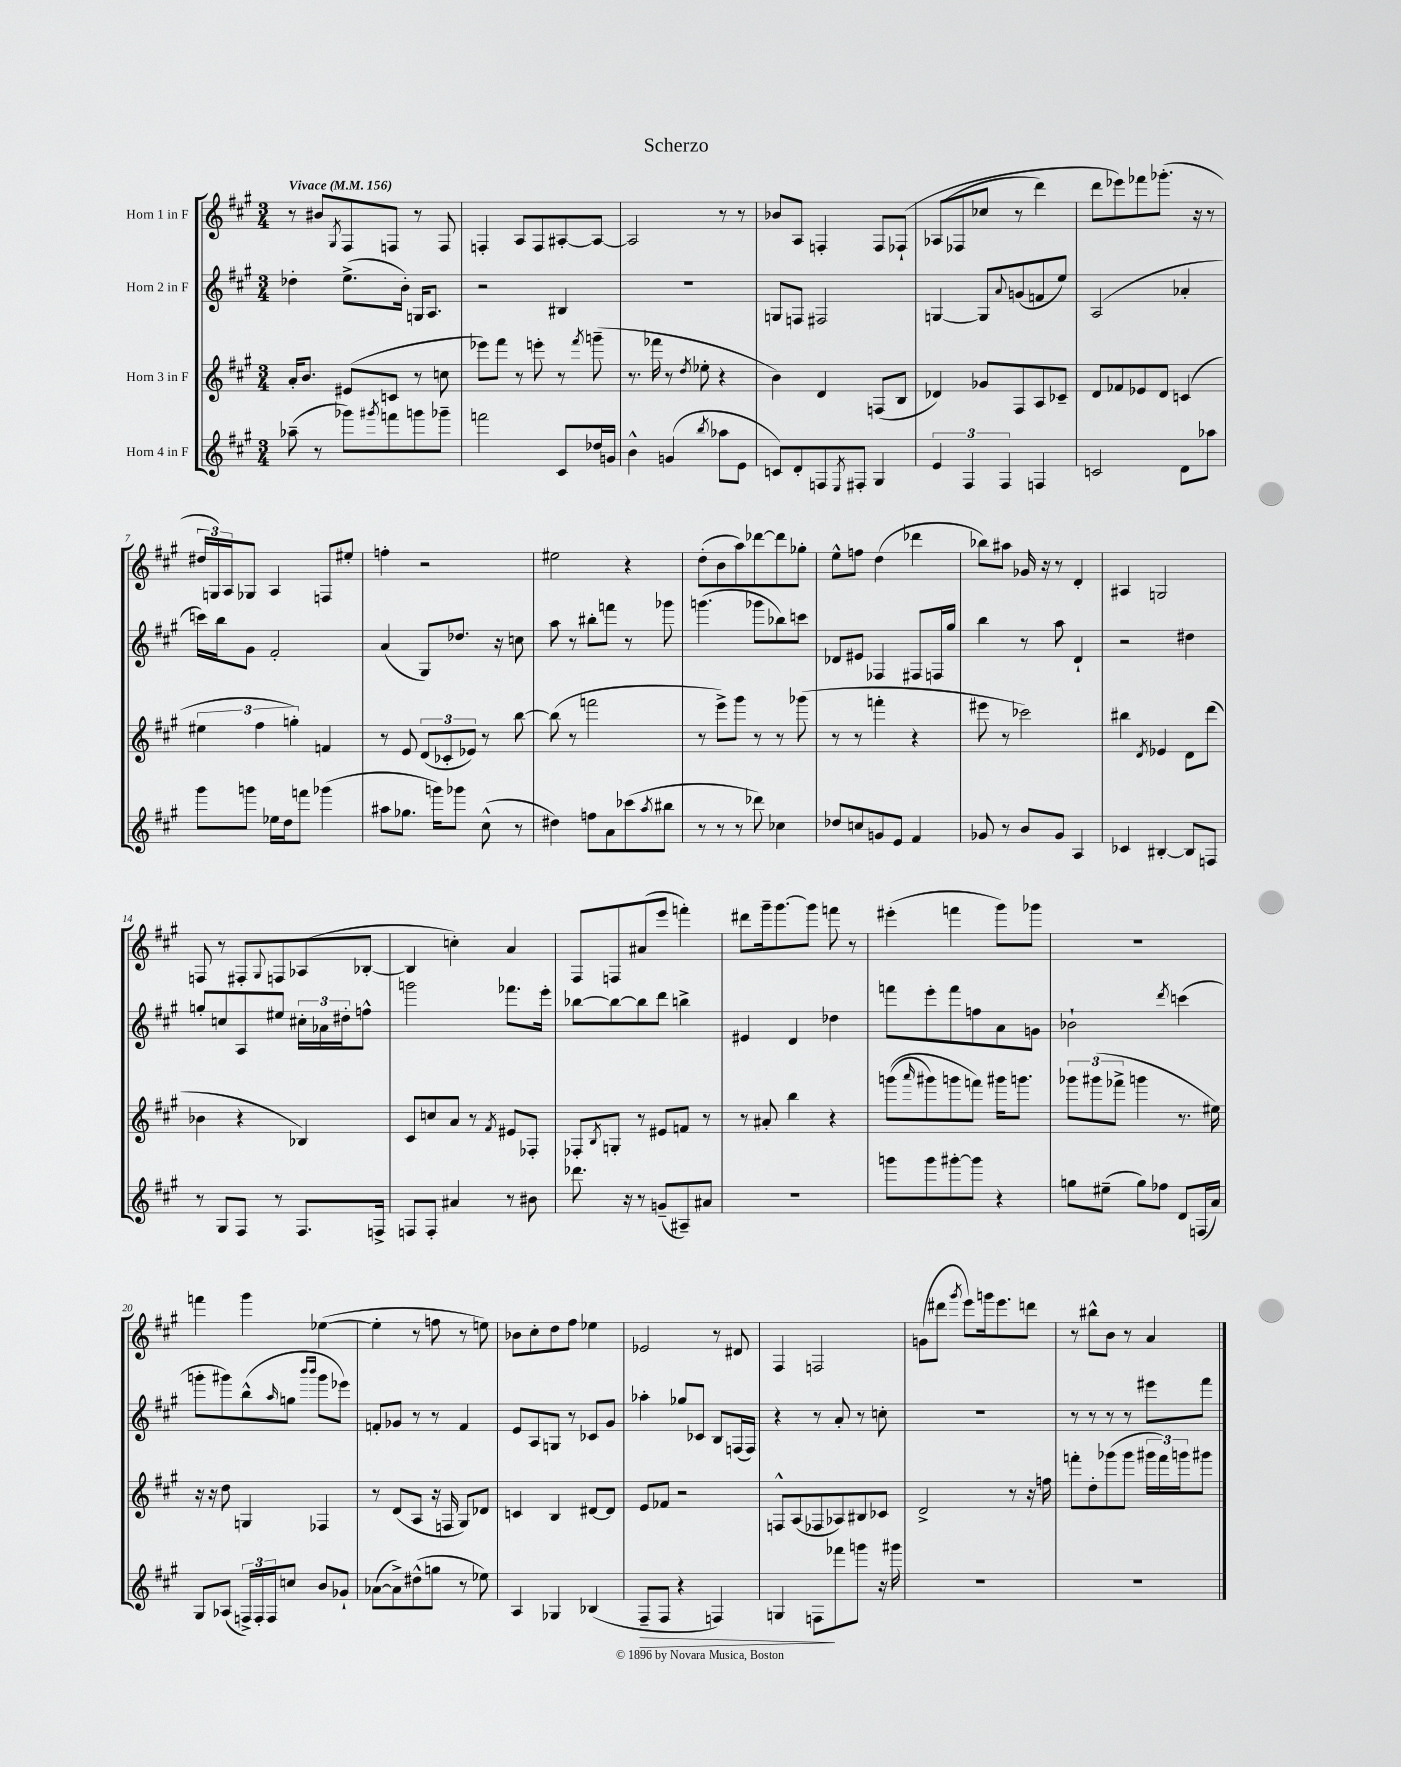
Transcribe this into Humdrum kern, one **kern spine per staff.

**kern	**dynam	**kern	**kern	**kern
*part4	*part4	*part3	*part2	*part1
*staff4	*staff4	*staff3	*staff2	*staff1
*I"Horn 4 in F	*	*I"Horn 3 in F	*I"Horn 2 in F	*I"Horn 1 in F
*clefG2	*	*clefG2	*clefG2	*clefG2
*k[f#c#g#]	*	*k[f#c#g#]	*k[f#c#g#]	*k[f#c#g#]
*M3/4	*	*M3/4	*M3/4	*M3/4
*MM156	*	*MM156	*MM156	*MM156
=1	=1	=1	=1	=1
!	!	!	!	!LO:TX:a:B:t=Vivace
(8aa-X~\	.	16a'/KL	4dd-X'\	8r
.	.	8.b/J	.	.
8r	.	.	.	8b#X/L
.	.	.	.	8qG#/
8ggg-X\L)	.	(8e#X/L	(8.ee^\L	8F#/
8qggg#X/	.	.	.	.
8fffn\	.	8cn/J	.	8Fn/J
.	.	.	16b'\Jk)	.
8gggn\	.	8r	16Gn/KL	8r
.	.	.	8.A/J	.
8ggg-X~\J	.	8ccn\	.	8F/
=2	=2	=2	=2	=2
2fffn\	.	8eee-X\L)	2r	4Fn'/
.	.	8fff#\J	.	.
.	.	8r	.	8A/L
.	.	8eeen'\	.	8F/
8c#/L	.	8r	4B#X/	[8A#X'/
.	.	8qfff#/	.	.
16dd-X/L	.	(8gggn~\	.	8A#/J_
16gn/JJ	.	.	.	.
=3	=3	=3	=3	=3
4b^^\	.	8.r	2.r	2A#/]
.	.	16fff-X\	.	.
(4gn/	.	8r	.	.
.	.	8qdd/	.	.
.	.	8ee-X'\	.	.
8qbb/	.	.	.	.
8aa-X\L	.	4r	.	8r
8e\J	.	.	.	8r
=4	=4	=4	=4	=4
8cn/L)	.	4b\)	8Gn/L	8b-X/L
8d'/	.	.	8Fn/J	8A/J
8Fn/	.	4d/	2F#X/	4Fn'/
8qE/	.	.	.	.
8F#X'/J	.	.	.	.
4G#/	.	(8Fn/L	.	8F/L
.	.	8B/J	.	(8F-X`/J
=5	=5	=5	=5	=5
6e/	.	4d-X/)	[4Gn/	(8A-X/L
.	.	.	.	8F-X/
6F#/	.	.	.	.
.	.	8g-X/L	8G/L]	8cc-X/J
6F#/	.	.	.	.
.	.	.	8qqa/	.
.	.	8F#/	(8gn/	8r
4Fn/	.	8A/	8fn/	4ddd\)
.	.	8c-X~/J	8ee/J)	.
=6	=6	=6	=6	=6
2cn/	.	8d/L	(2A/	8ddd\L
.	.	8f-X/	.	8eee-X\)
.	.	8e-X/	.	8fff-X\
.	.	8d/J	.	(8.ggg-X'\J
8d\L	.	(4cn/	4a-X'/	.
.	.	.	.	16r
8aa-X\J	.	.	.	8r
!!LO:LB:g=z
=7	=7	=7	=7	=7
8ggg#\L	.	6ee#X\	16cccn\LL)	24dd#X/LL
.	.	.	.	24Gn/)
.	.	.	16bb\J	.
.	.	.	.	24A/J
8gggn\J	.	.	8g#\J	8G-X/J
.	.	6ff#\	.	.
16ee-X\LL	.	.	2f#'/	4A/
16dd\J	.	.	.	.
.	.	6ggn'\)	.	.
8fffn\J	.	.	.	.
(4ggg-X\	.	4fn/	.	8Fn/L
.	.	.	.	8ee#X'/J
=8	=8	=8	=8	=8
8aa#X\L	.	8r	(4a/	4ffn'\
8.gg-X\J	.	8e/	.	.
.	.	(12d/L	8G#/L)	2r
16gggn\KL)	.	.	.	.
.	.	12c-X'/	.	.
8ggg-X\J	.	.	8.dd-X/J	.
.	.	12e-X/J)	.	.
(8cc#^^\	.	8r	.	.
.	.	.	16r	.
8r	.	[8bb\	8ccn\	.
=9	=9	=9	=9	=9
4dd#X\)	.	(8bb\]	8aa\	2ee#X\
.	.	8r	8r	.
8ffn\L	.	2fffn\	8bb#X'\L	.
8a\	.	.	8fffn\J	.
(8ccc-X\	.	.	8r	4r
8qaa/	.	.	.	.
8bb#X\J	.	.	8ggg-X\	.
=10	=10	=10	=10	=10
8r	.	8r	(4.gggn\	(8dd'\L
8r	.	8eee^\L)	.	8b\
8r	.	8ggg#\J	.	8aa\)
8ddd-X\)	.	8r	8ggg-X\L	[8ddd-X\
4cc-X\	.	8r	8bb-X\)	8ddd-\]
.	.	(8ggg-X\	8cccn\J	8gg-X'\J
=11	=11	=11	=11	=11
8dd-X/L	.	8r	8d-X/L	8ee^^\L
8ccn/	.	8r	8e#X/J	8ffn\J
8gn/	.	4fffn'\	4F-X/	(4dd\
8e/J	.	.	.	.
4f#/	.	4r	8F#X/L	4ddd-X\
.	.	.	16Fn/L	.
.	.	.	16gg#/JJ	.
=12	=12	=12	=12	=12
8g-X/	.	8eee#X\	4bb\	8bb-X\L)
8r	.	8r	.	8aa#X\J
8b/L	.	2ccc-X\)	8r	16g-X/
.	.	.	.	16r
8g-/J	.	.	8aa\	8r
4A/	.	.	4d`/	4d'/
=13	=13	=13	=13	=13
4c-X/	.	4bb#X\	2r	4A#X/
.	.	8qd/	.	.
[4B#X'/	.	4e-X/	.	2Gn/
8B#/L]	.	8d\L	4dd#X\	.
8Fn/J	.	(8ddd\J	.	.
!!LO:LB:g=z
=14	=14	=14	=14	=14
8r	.	4b-X\	8ggn'/L	8Fn/
8G#/L	.	.	8ccn/	8r
8F#/J	.	4r	8A/	8F#X'/L
.	.	.	.	8qqG#/
8r	.	.	8ee#X/J	8Fn/
8.F#/L	.	4B-X/)	24cc#X'\LL	(8A-X/
.	.	.	24a-X\	.
.	.	.	24dd#X'\J	.
.	.	.	8ffn^^\J	[8B-X'/J
16Fn^/Jk	.	.	.	.
=15	=15	=15	=15	=15
8Fn/L	.	8c#/L	2gggn\	4B-/]
8F'/J	.	8ccn/	.	.
4a#X/	.	8a/J	.	4ccn'\)
.	.	8r	.	.
.	.	8qf#/	.	.
8r	.	8e#X/L	8.fff-X\L	4a/
8b#X\	.	8F-X'/J	.	.
.	.	.	16eee'\Jk	.
=16	=16	=16	=16	=16
8.ddd-X\	.	8F-X'/L	[8bb-X\L	8F#/L
.	.	8qB/	.	.
.	.	8Gn'/J	8bb-\_	8Fn/
16r	.	.	.	.
8r	.	8r	8bb-\]	(8a#X/
(8gn~/L	.	8e#X/L	8ddd\J	8eee/J
8A#X~/)	.	8fn/J	4bbn^\	4fffn'\)
8a#X/J	.	8r	.	.
=17	=17	=17	=17	=17
2.r	.	8r	4e#X/	8ddd#X\L
.	.	8a#X'/	.	16ggg#~\k
.	.	.	.	[8.ggg#\
.	.	4bb\	4d/	.
.	.	.	.	8ggg#\J]
.	.	4r	4dd-X\	8fffn\
.	.	.	.	8r
=18	=18	=18	=18	=18
8gggn\L	.	((8gggn\L	8fffn\L	(4eee#X'\
.	.	16qqaaa/	.	.
8ggg\	.	8ggg#X\)	8eee'\	.
[8ggg#X'\	.	8gggn\	8fff\	4fffn\
8ggg#\J]	.	8fffn\J)	8ffn\	.
4r	.	16ggg#X\KL	8a\	8ggg#\L)
.	.	8.gggn\J	.	.
.	.	.	8gn\J	8ggg-X\J
=19	=19	=19	=19	=19
8ggn\L	.	12ggg-X\L	2b-X`\	2.r
.	.	(12ggg#X\	.	.
(8ee#X~\J	.	.	.	.
.	.	12fff-X^\J	.	.
8gg\L)	.	4gggn\	.	.
8ff-X\J	.	.	.	.
.	.	.	8qddd/	.
8d/L	.	8.r	(4cccn\	.
(16Fn/L	.	.	.	.
16a/JJ)	.	16ee#X\)	.	.
!!LO:LB:g=z
=20	=20	=20	=20	=20
8G#/L	.	16r	8gggn'\L	4fffn\
.	.	16r	.	.
(8A-X/J	.	8dd\	8ggg#X\)	.
24Fn^/LL)	.	4Gn/	(8bb^^\	4ggg#\
24F'/	.	.	.	.
24F/J	.	.	.	.
.	.	.	16qqaa/	.
8ccn/J	.	.	8ggn\J	.
.	.	.	16qqbbb/LL	.
.	.	.	16qqbbb/JJ	.
8b/L	.	4F-X/	8ggg#\L	([4ee-X\
8g-X`/J	.	.	8eee-X\J)	.
=21	=21	=21	=21	=21
([8a-X\L	.	8r	8fn'/L	4ee-'\]
8a-^\])	.	(8d/L	8g-X/J	.
(8dd#X^^\	.	8A/J	8r	8r
8ggn\J	.	16r	8r	8ffn\
.	.	16Fn/	.	.
8r	.	8G#/L)	4f/	8r
8ee-X\)	.	8d-X/J	.	8een\)
=22	=22	=22	=22	=22
4A/	.	4cn/	8e/L	8b-X\L
.	.	.	8A/	8cc#'\
4G-X/	.	4B/	8Gn/J	8dd\
.	.	.	8r	8ff#\J
(4B-X/	.	[8d#X/L	8c-X/L	4ee-X\
.	.	8d#/J]	8g#/J	.
=23	=23	=23	=23	=23
!	!LO:HP:b	!	!	!
8F#~/L	>	8e/L	4aa-X'\	2e-X/
8F#/J	.	8f-X/J	.	.
4r	.	2r	8gg-X/L	.
.	.	.	8c-X/J	.
4Fn/)	.	.	8B/L	8r
.	.	.	(16Fn/L	8d#X/
.	.	.	16F/JJ)	.
=24	=24	=24	=24	=24
4Gn/	.	8Fn^^/L	4r	4F#/
.	.	(8A/	.	.
8Fn\L	.	8F-X/	8r	2Fn/
8fff-X\	]	8A-X/)	8a'/	.
8gggn\J	.	8B#X/	8r	.
16r	.	8c-X/J	8ccn'\	.
16ggg#X\	.	.	.	.
=25	=25	=25	=25	=25
2.r	.	2d^/	2.r	(8gn\L
.	.	.	.	8ddd#X\J
.	.	.	.	8qggg#/
.	.	.	.	8eee\L)
.	.	.	.	16gggn\k
.	.	.	.	8.eee\
.	.	8r	.	.
.	.	16r	.	8dddn\J
.	.	16ffn\	.	.
=26	=26	=26	=26	=26
2.r	.	8fffn'\L	8r	8r
.	.	8dd'\	8r	8bb#X^^\L
.	.	(8ggg-X\	8r	8b\J
.	.	8ggg-\J	8r	8r
.	.	24ggg#X\LL	8eee#X\L	4a/
.	.	24fff\)	.	.
.	.	24gggn\J	.	.
.	.	8ggg#X\J	8fff#\J	.
==	==	==	==	==
*-	*-	*-	*-	*-
